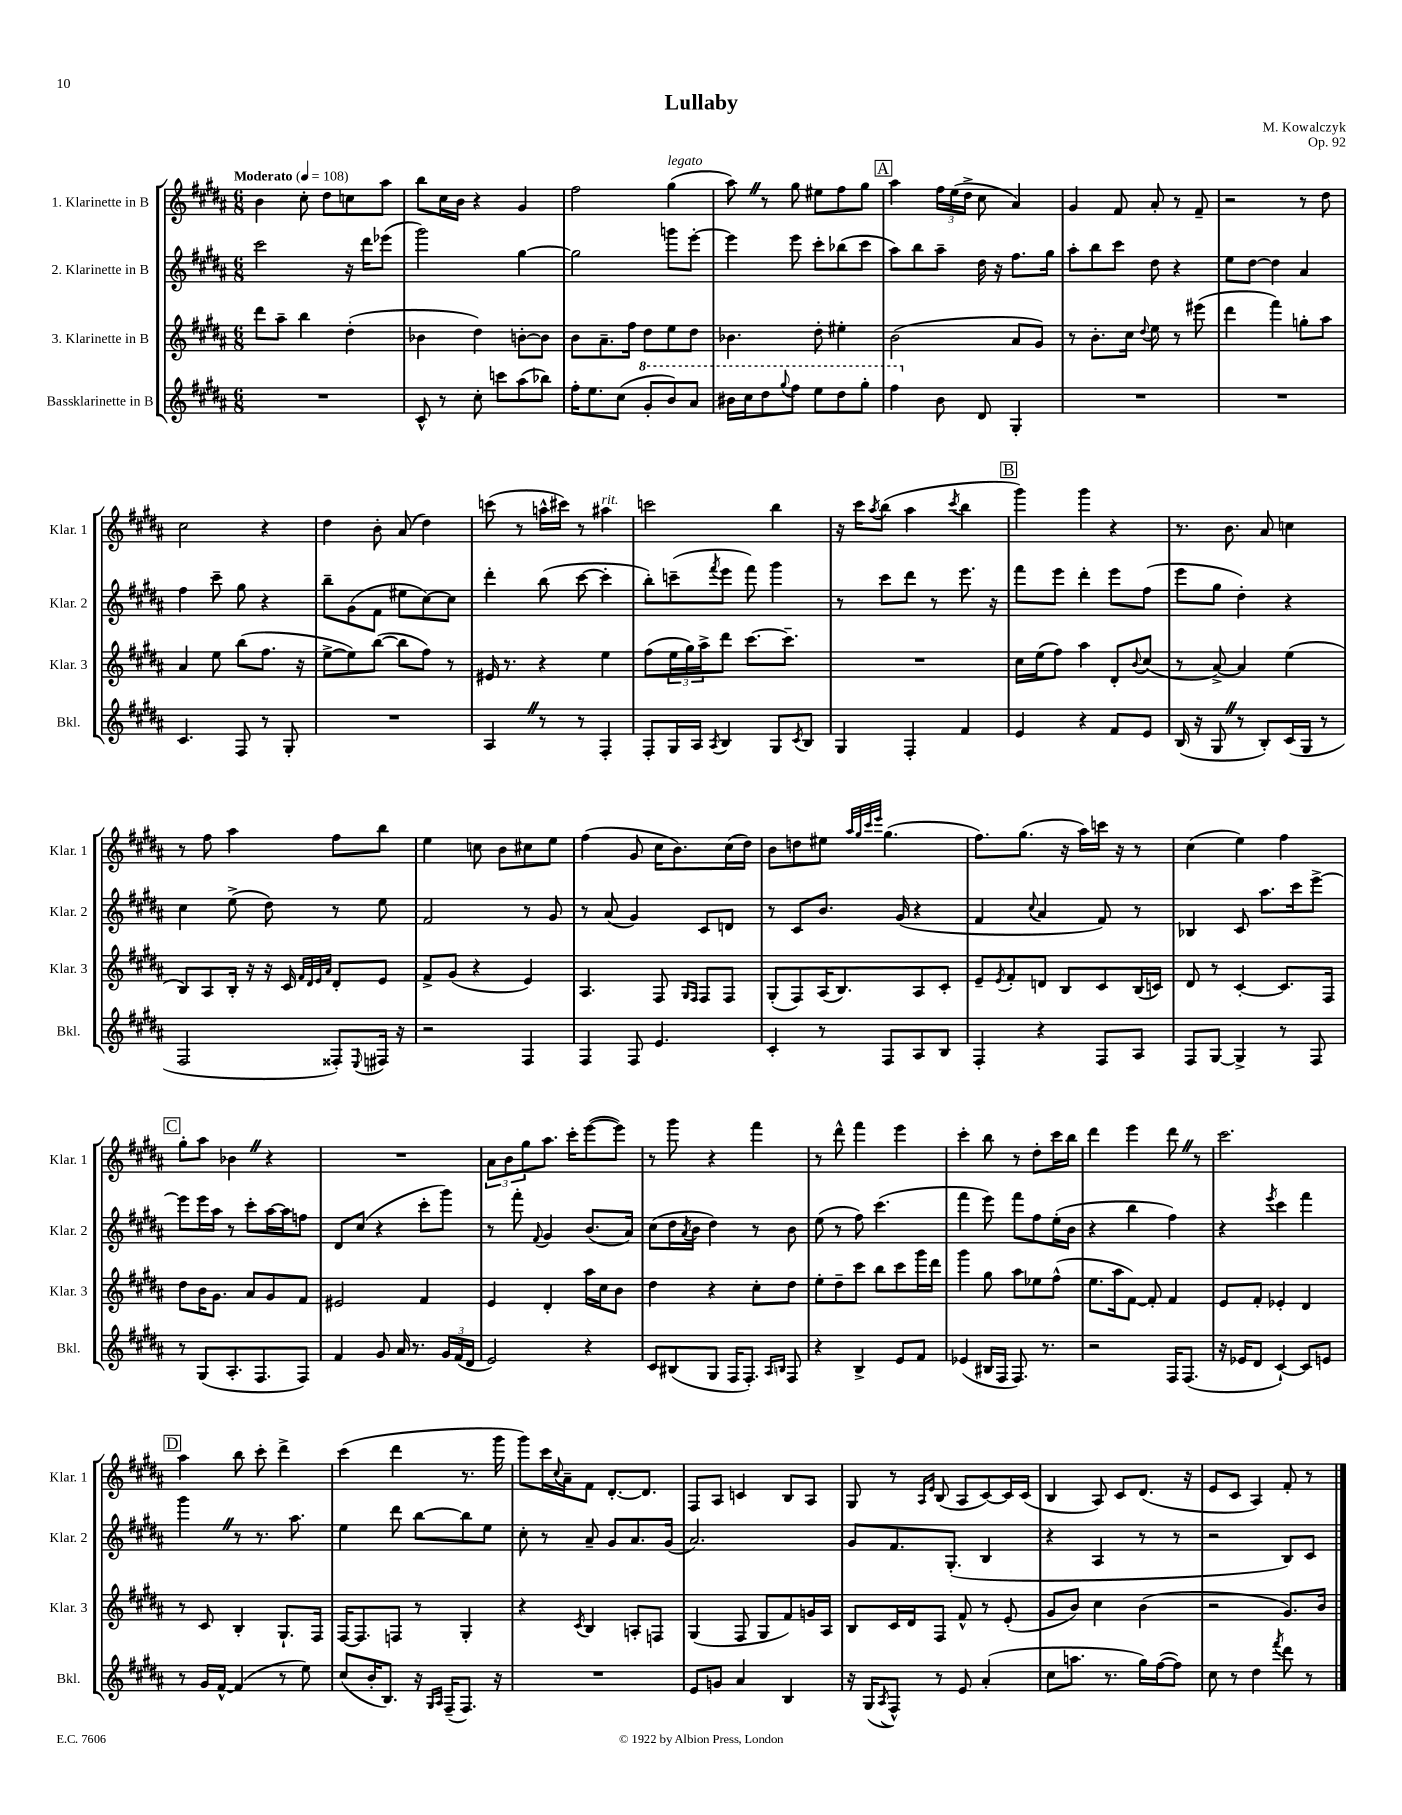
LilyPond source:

\header { title = "Lullaby" composer = "M. Kowalczyk" opus = "Op. 92" }
<<
\new StaffGroup <<
\new Staff = "s0" \with { instrumentName = "1. Klarinette in B" shortInstrumentName = "Klar. 1" } {
    \clef treble \key b \major \numericTimeSignature \time 6/8 \tempo "Moderato" 4 = 108
    b'4 cis''8-. dis''8 c''8 ais''8 |
    b''8 cis''16 b'16 r4 gis'4 |
    fis''2 gis''4^\markup { \italic "legato" }( |
    ais''8) \once \override BreathingSign.text = \markup { \musicglyph "scripts.caesura.straight" } \breathe r8 gis''8 eis''8 fis''8 gis''8 |
    \mark \markup { \box "A" } ais''4 \tuplet 3/2 { fis''16 e''16( dis''16-> } cis''8 ais'4) |
    gis'4 fis'8 ais'8-. r8 fis'8-- |
    r2 r8 dis''8 |
    cis''2 r4 |
    dis''4 b'8-. ais'8( dis''4) |
    c'''8( r8 a''16-^ cis'''16) r8 ais''4^\markup { \italic "rit." } |
    c'''2 b''4 |
    r16 cis'''16 \acciaccatura { ais''8 } b''8( ais''4 \acciaccatura { cis'''8 } b''4 |
    \mark \markup { \box "B" } gis'''4) gis'''4 r4 |
    r8. b'8. ais'8 c''4 |
    r8 fis''8 ais''4 fis''8 b''8 |
    e''4 c''8 b'8 cis''8 e''8 |
    fis''4( gis'8 cis''16 b'8.) cis''16( dis''16) |
    b'8 d''8 eis''8 \grace { ais''32 gis''32 cis'''32 e'''32 } gis''4.( |
    fis''8.) gis''8.( r16 ais''16) c'''16 r16 r8 |
    cis''4( e''4) fis''4 |
    \mark \markup { \box "C" } gis''8-. ais''8 bes'4 \once \override BreathingSign.text = \markup { \musicglyph "scripts.caesura.straight" } \breathe r4 |
    R2. |
    \tuplet 3/2 { ais'8 b'8 gis''8 } ais''8. cis'''16-. e'''8~( e'''8) |
    r8 gis'''8 r4 fis'''4 |
    r8 dis'''8-^ fis'''4 e'''4 |
    cis'''4-. b''8 r8 dis''8-. cis'''16 b''16 |
    dis'''4 e'''4 dis'''8 \once \override BreathingSign.text = \markup { \musicglyph "scripts.caesura.straight" } \breathe r8 |
    cis'''2. |
    \mark \markup { \box "D" } ais''4 b''8 cis'''8-. dis'''4-> |
    cis'''4( dis'''4 r8. gis'''16 |
    gis'''8) cis'''16 \appoggiatura { cis''8 } ais'16-- fis'8 dis'8.~-. dis'8. |
    fis8 ais8 c'4 b8 ais8 |
    gis8 r8 \grace { ais16 e'16 } b8( ais8 cis'8~) cis'16 cis'16( |
    b4 ais8) cis'8 dis'8.( r16 |
    e'8 cis'8 ais4) fis'8-. r8 \bar "|." |
}
\new Staff = "s1" \with { instrumentName = "2. Klarinette in B" shortInstrumentName = "Klar. 2" } {
    \clef treble \key b \major \numericTimeSignature \time 6/8
    cis'''2 r16 dis'''16 ees'''8( |
    gis'''2) gis''4~ |
    gis''2 g'''8 e'''8~-. |
    e'''4 e'''8 cis'''8-. bes''8( cis'''8 |
    \mark \markup { \box "A" } ais''8) b''8 ais''8-- dis''16 r16 fis''8. gis''16 |
    ais''8-. b''8 cis'''8 dis''8 r4 |
    e''8 dis''8~ dis''4 ais'4 |
    fis''4 cis'''8-- gis''8 r4 |
    b''8-- gis'8( fis'8 eis''8 cis''8~) cis''8 |
    dis'''4-. b''8( cis'''8~ cis'''4-. |
    b''8-.) c'''8--( \acciaccatura { fis'''8 } e'''8 fis'''8) gis'''4 |
    r8 cis'''8 dis'''8 r8 e'''8. r16 |
    \mark \markup { \box "B" } fis'''8 e'''8 dis'''4-. e'''8 fis''8( |
    e'''8 gis''8 dis''4-.) r4 |
    cis''4 e''8->( dis''8) r8 e''8 |
    fis'2 r8 gis'8 |
    r8 ais'8( gis'4) cis'8 d'8 |
    r8 cis'8 b'8. gis'16( r4 |
    fis'4 \appoggiatura { cis''8 } ais'4 fis'8) r8 |
    bes4 cis'8 ais''8. cis'''16 e'''8~-> |
    \mark \markup { \box "C" } e'''8 e'''16 ais''16 r8 cis'''8-. ais''16~ ais''16 f''8 |
    dis'8 cis''8( r4 cis'''8-. gis'''8) |
    r8 fis'''8-. \appoggiatura { fis'8 } gis'4 b'8.( ais'16) |
    cis''8( dis''16 \acciaccatura { ais'8 } b'16 dis''4) r8 b'8 |
    e''8( r8 fis''8) cis'''4.( |
    fis'''4 e'''8) fis'''8 fis''8 e''16-.( b'16 |
    r4 b''4 fis''4) |
    r4 \acciaccatura { e'''8 } cis'''4 fis'''4 |
    \mark \markup { \box "D" } gis'''4 \once \override BreathingSign.text = \markup { \musicglyph "scripts.caesura.straight" } \breathe r8 r8. ais''8. |
    e''4 dis'''8 b''8~ b''8 e''8 |
    cis''8-. r8 ais'8-- gis'8 ais'8. gis'16( |
    ais'2.) |
    gis'8 fis'8. gis8.-.( b4 |
    r4 ais4 r8 r8 |
    r2 b8) cis'8 \bar "|." |
}
\new Staff = "s2" \with { instrumentName = "3. Klarinette in B" shortInstrumentName = "Klar. 3" } {
    \clef treble \key b \major \numericTimeSignature \time 6/8
    dis'''8 ais''8-- b''4 dis''4-.( |
    bes'4 dis''4) b'8~-. b'8 |
    b'8 ais'8.-- fis''16 dis''8 e''8 dis''8 |
    bes'4. dis''8-. eis''4-. |
    \mark \markup { \box "A" } b'2( ais'8 gis'8) |
    r8 b'8.-. cis''16 \appoggiatura { dis''8 } e''8 r8 eis'''8( |
    dis'''4 fis'''4) g''8-. ais''8 |
    ais'4 e''8 b''8( fis''8. r16 |
    e''8~-> e''8) b''8~( b''8 fis''8) r8 |
    eis'16 r8. r4 e''4 |
    fis''8( \tuplet 3/2 { e''16 gis''16) ais''16-> } dis'''8 cis'''8.~ cis'''8.-- |
    R2. |
    \mark \markup { \box "B" } cis''16 e''16( fis''8) ais''4 dis'8-. \appoggiatura { b'8 } cis''8( |
    r8 ais'8~->) ais'4 e''4( |
    b8) ais8 b16-. r16 r16 cis'16 \grace { fis'32 dis'32 e'32 ais'32 } dis'8-. e'8 |
    fis'8-> gis'8( r4 e'4) |
    ais4. fis8 \grace { gis16 fis16 } fis8 fis8 |
    gis8-.( fis8) ais16( b8.) ais8 cis'8-. |
    e'8-- \acciaccatura { e'8 } fis'8-. d'8 b8 cis'8 b16( c'16) |
    dis'8 r8 cis'4~-. cis'8. fis16 |
    \mark \markup { \box "C" } dis''8 b'16 gis'8. ais'8 gis'8 fis'8 |
    eis'2 fis'4 |
    e'4 dis'4-. ais''16 cis''16 b'8 |
    dis''4 r4 cis''8-. dis''8 |
    e''8-. dis''8-- cis'''8 b''8 cis'''8 gis'''16 dis'''16 |
    gis'''4 gis''8 ais''8 ees''8 fis''8-^( |
    e''8. ais''16 fis'8~) fis'8-. fis'4 |
    e'8 fis'8-. ees'4-. dis'4 |
    \mark \markup { \box "D" } r8 cis'8 b4-. gis8.-! fis16 |
    fis16~ fis8. f8 r8 gis4-. |
    r4 \acciaccatura { cis'8 } b4 a8-. f8 |
    gis4( fis8 gis8 fis'8) g'16 ais16 |
    b8 cis'16 dis'16 fis8 fis'8-^ r8 e'8-.( |
    gis'8 b'8) cis''4 b'4( |
    r2 gis'8.) b'16 \bar "|." |
}
\new Staff = "s3" \with { instrumentName = "Bassklarinette in B" shortInstrumentName = "Bkl." } {
    \clef treble \key b \major \numericTimeSignature \time 6/8
    R2. |
    cis'8-^ r8 cis''8-. c'''8 ais''8( bes''8) |
    fis''16-. e''8. cis''8( \ottava #1 gis''8-. b''8) ais''8 |
    bis''16 cis'''16 dis'''8 \appoggiatura { gis'''8 } fis'''8 e'''8 dis'''8 gis'''8-. |
    \mark \markup { \box "A" } fis'''4 \ottava #0 b'8 dis'8 gis4-. |
    R2. |
    R2. |
    cis'4. fis8 r8 gis8-. |
    R2. |
    ais4 \once \override BreathingSign.text = \markup { \musicglyph "scripts.caesura.straight" } \breathe r8 r8 fis4-. |
    fis8-. gis16 ais16 \acciaccatura { ais8 } b4 gis8 \acciaccatura { cis'8 } b8 |
    gis4 fis4-. fis'4 |
    \mark \markup { \box "B" } e'4 r4 fis'8 e'8 |
    b16( r16 gis8 \once \override BreathingSign.text = \markup { \musicglyph "scripts.caesura.straight" } \breathe r8 b8-.) cis'16( gis16 r8 |
    fis2 fisis8-.) \appoggiatura { e8 } fis16 r16 |
    r2 fis4 |
    fis4 fis8 e'4. |
    cis'4-. r8 fis8 ais8 b8 |
    fis4-. r4 fis8 ais8 |
    fis8 gis8~ gis4-> r8 fis8 |
    \mark \markup { \box "C" } r8 gis8( ais8.-. fis8. fis8) |
    fis'4 gis'8 ais'16 r8. \tuplet 3/2 { gis'16 fis'16( dis'16 } |
    e'2) r4 |
    cis'8 bis8( gis8 fis16 fis8.-.) \grace { ais16 b16 } fis8 |
    r4 b4-> e'8 fis'8 |
    ees'4( bis16 fis16 fis8.) r8. |
    r2 fis16 fis8.( |
    r16 ees'16 dis'8 cis'4~-!) cis'8 e'8 |
    \mark \markup { \box "D" } r8 gis'16 fis'16~-^ fis'4( r8 e''8) |
    cis''8( b'16-. b8.) r16 \grace { gis16 ais16 } fis16--( fis8.) r16 |
    R2. |
    e'8 g'8 ais'4 b4 |
    r16 gis16( \acciaccatura { ais8 } fis8-^) r8 e'8 ais'4-.( |
    cis''8 a''8. r8. gis''16) fis''16~( fis''8) |
    cis''8 r8 dis''4 \acciaccatura { fis'''8 } dis'''8 r8 \bar "|." |
}
>>
>>
\layout { \context { \Score \remove "Bar_number_engraver" } }
